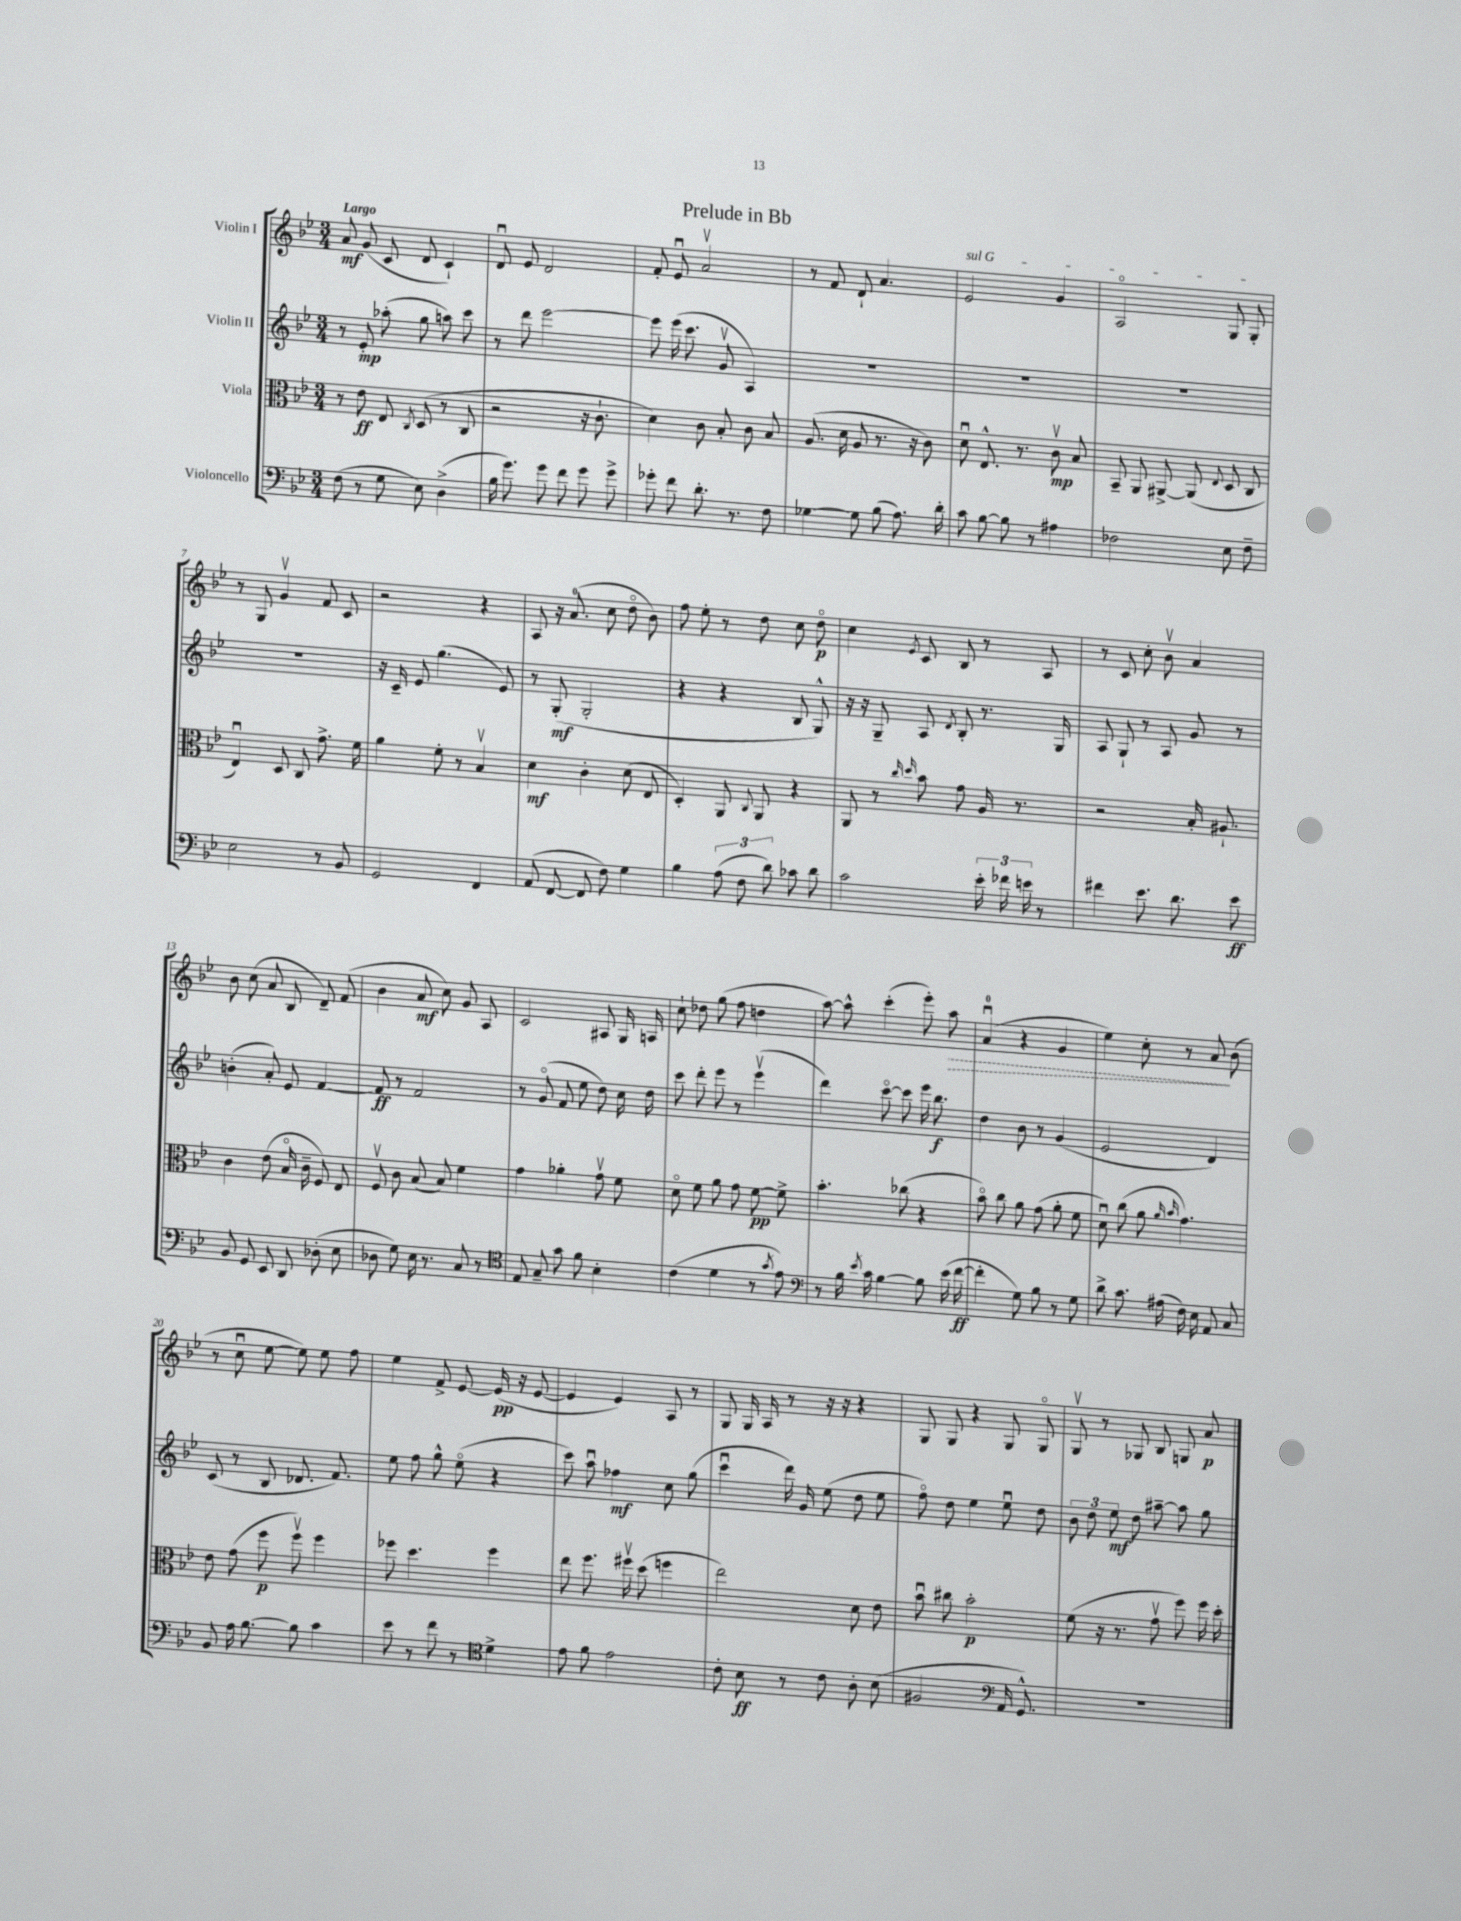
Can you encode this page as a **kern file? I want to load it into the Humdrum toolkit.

**kern	**kern	**kern	**kern
*staff4	*staff3	*staff2	*staff1
*clefF4	*clefC3	*clefG2	*clefG2
*k[b-e-]	*k[b-e-]	*k[b-e-]	*k[b-e-]
*M3/4	*M3/4	*M3/4	*M3/4
(8F	8r	8r	8a
8r	8e-	8e-'	(8g
8G	8E-	(8aa-'	8c
.	8qC	.	.
8E-)	(8D	8gg	8d
(4D^	8r	8aa)	4c`)
.	8C	8ccc	.
=	=	=	=
16B-	2r	8r	8du
8.g)	.	.	.
.	.	8ddd	8e-
8g	.	[2eee-	2d
8f	.	.	.
8g	16r	.	.
.	8.c`	.	.
8g^	.	.	.
=	=	=	=
8g-'	4d)	8eee-]	8f'
8f	.	(16eee-	8e-u
.	.	8.ccc	.
8.d'	8c	.	2av
.	8B-'	8gv	.
8.r	.	.	.
.	8c	4A)	.
8F	8B-	.	.
=	=	=	=
[4G-	(8.A	2.r	8r
.	.	.	8f
.	16d	.	.
8G-]	8A	.	8d`
(8B-	8.r	.	4.a
8.A)	.	.	.
.	16r	.	.
.	8c)	.	.
16d'	.	.	.
=	=	=	=
8c	8du	2.r	2e-
[8B-	8.E-^^	.	.
8B-]	.	.	.
.	8.r	.	.
8r	.	.	.
4A#	8cv	.	4g
.	8B-	.	.
=	=	=	=
2F-	8BB-~	2.r	2Ao
.	8AA	.	.
.	[8AA#^	.	.
.	(8AA#]	.	.
.	8qqE-	.	.
8E-	8D	.	8G
8F-~	8C	.	8G'
=	=	=	=
2E-	4E-u)	2.r	8r
.	.	.	8G
.	8D	.	4gv
.	8C	.	.
8r	8.g^	.	8f
8BB-	.	.	8c
.	16f	.	.
=	=	=	=
2GG	4a	16r	2r
.	.	16c~	.
.	.	8e-	.
.	8f'	(4.gg	.
.	8r	.	.
4FF	4B-v	.	4r
.	.	8e-)	.
=	=	=	=
(8AA	4d	8r	8A
[8FF	.	(8G'	16r
.	.	.	(8.a
8FF]	4c'	2G'	.
8F)	.	.	8cc
4G	(8d	.	8ddo
.	8E-	.	8b-)
=	=	=	=
4B-	4D')	4r	8ff
.	.	.	8ee-'
(12A	8AA	4r	8r
12F	.	.	.
.	8qqC	.	.
.	8AA	.	8dd
12d)	.	.	.
8c-	4r	8B-	8cc
8d	.	8G^^)	8ddo
=	=	=	=
2c	8AA	16r	4cc
.	.	16r	.
.	8r	8G~	.
.	16qqcc	.	.
.	16qqdd	.	8qe-
.	8b-	8A	8c
.	.	8qd	.
.	8g	8B-'	8B-
24e-'	16A	8.r	8r
24f-	.	.	.
.	8.r	.	.
24e	.	.	.
8r	.	.	8A
.	.	16G	.
=	=	=	=
4f#	2r	8A	8r
.	.	8G`	8c
8.e-	.	8r	8cc'
.	.	8A	8b-v
8.d	.	.	.
.	16B-'	8g	4a
.	8.A#`	.	.
8e-	.	8r	.
=	=	=	=
8BB-	4c	(4b'	8b-
8GG	.	.	(8cc
8EE-	(8e-	8a')	8a
8DD	16B-o	8e-	8B-
.	16c~	.	.
(8D-'	8F)	[4f	8d~)
8E-	8E-	.	(8f
=	=	=	=
8D-	8Fv	8f]	4b-
8G)	8c	8r	.
16E-	(8B-	2f	8a
8.r	.	.	.
.	8B-)	.	8cc)
8C	4f	.	8g
8r	.	.	8A
=	=	=	=
*clefC4	*	*	*
8E-	4g	8r	2c
8G~	.	(8go	.
8g	4a-'	8f	.
8f	.	8ee-	.
4B-'	8gv	8dd)	8A#
.	8f	16cc	16G
.	.	16dd	16A
=	=	=	=
(4c	8do	8ccc	8cc`
.	8f	8ddd'	8dd-
4d	8a	8eee-	(8gg
.	8g	8r	8ff
8r	[8f	(4eee-v	4dd
8qg	.	.	.
8e-)	8f^]	.	.
=	=	=	=
*clefF4	*	*	*
8r	4.b-'	4ddd)	[8aa)
16B-	.	.	8aa^^]
8qe-	.	.	.
16c	.	.	.
[4B-	.	[8ccco	(4ccc'
.	(8cc-	8ccc]	.
8B-]	4r	16eee-	8eee-')
.	.	8.bb-	.
(16e-	.	.	8aa
[16f	.	.	.
=	=	=	=
4f']	8b-o)	4dd	(4au
.	8cc	.	.
8G)	8a	8b-	4r
8B-	(8g	8r	.
8r	8a'	(4g	4g
8G	8f	.	.
=	=	=	=
8d^	8du)	2e-	4ee-)
8.c	(8cc	.	.
.	8a	.	8cc'
(16A#	.	.	.
.	16qqa	.	.
.	16qqb-	.	.
16F)	4.g)	.	8r
16E-	.	.	.
8AA	.	4d)	8a
8C	.	.	(8b-
=	=	=	=
8BB-	8e-	(8c	8r
16A	(8g	8r	8ccu
[8.B-	.	.	.
.	8ff	8B-	[8ee-
8B-]	8ffv)	8.d-	8ee-])
4c	4ff	.	8ee-
.	.	8.f)	.
.	.	.	8ff
=	=	=	=
8e-	8ff-	8ee-	4ee-
8r	4.dd	8ff	.
8f	.	8gg^^	8f^
8r	.	(8ee-o	[8e-
*clefC4	*	*	*
4d^	4ff-	4r	(16e-]
.	.	.	16r
.	.	.	[8e-
=	=	=	=
8e-	8ee-	8ccc)	4e-]
8f	8.ff	8aau	.
2e-	.	4ff-	4e-)
.	16ff#v	.	.
.	(8dd	.	.
.	4ff	8cc	8A
.	.	(8gg	8r
=	=	=	=
8c'	2ee-)	4cccu	8G
8B-	.	.	16G
.	.	.	16A
8r	.	16ddd)	8r
.	.	16g	.
8c	.	(8ee-	16r
.	.	.	16r
8A'	8d	8dd	4r
(8B-	8e-	8ee-	.
=	=	=	=
2F#	8b-u	8ffo)	8G
.	8cc#	8dd	8G
.	2b-'	4ee-	4r
*clefF4	*	*	*
16AA	.	8ee-u	8G
8.GG^^)	.	.	.
.	.	8dd	8Go
=	=	=	=
2.r	(8f	12b-	8Gv
.	.	12dd	.
.	16r	.	8r
.	.	12ee-	.
.	8.r	.	.
.	.	8dd	8G-
.	8gv	[8aa#~	8B-
.	8ff)	8aa#]	8G
.	16ff	8gg	8a
.	16dd'	.	.
==	==	==	==
*-	*-	*-	*-
